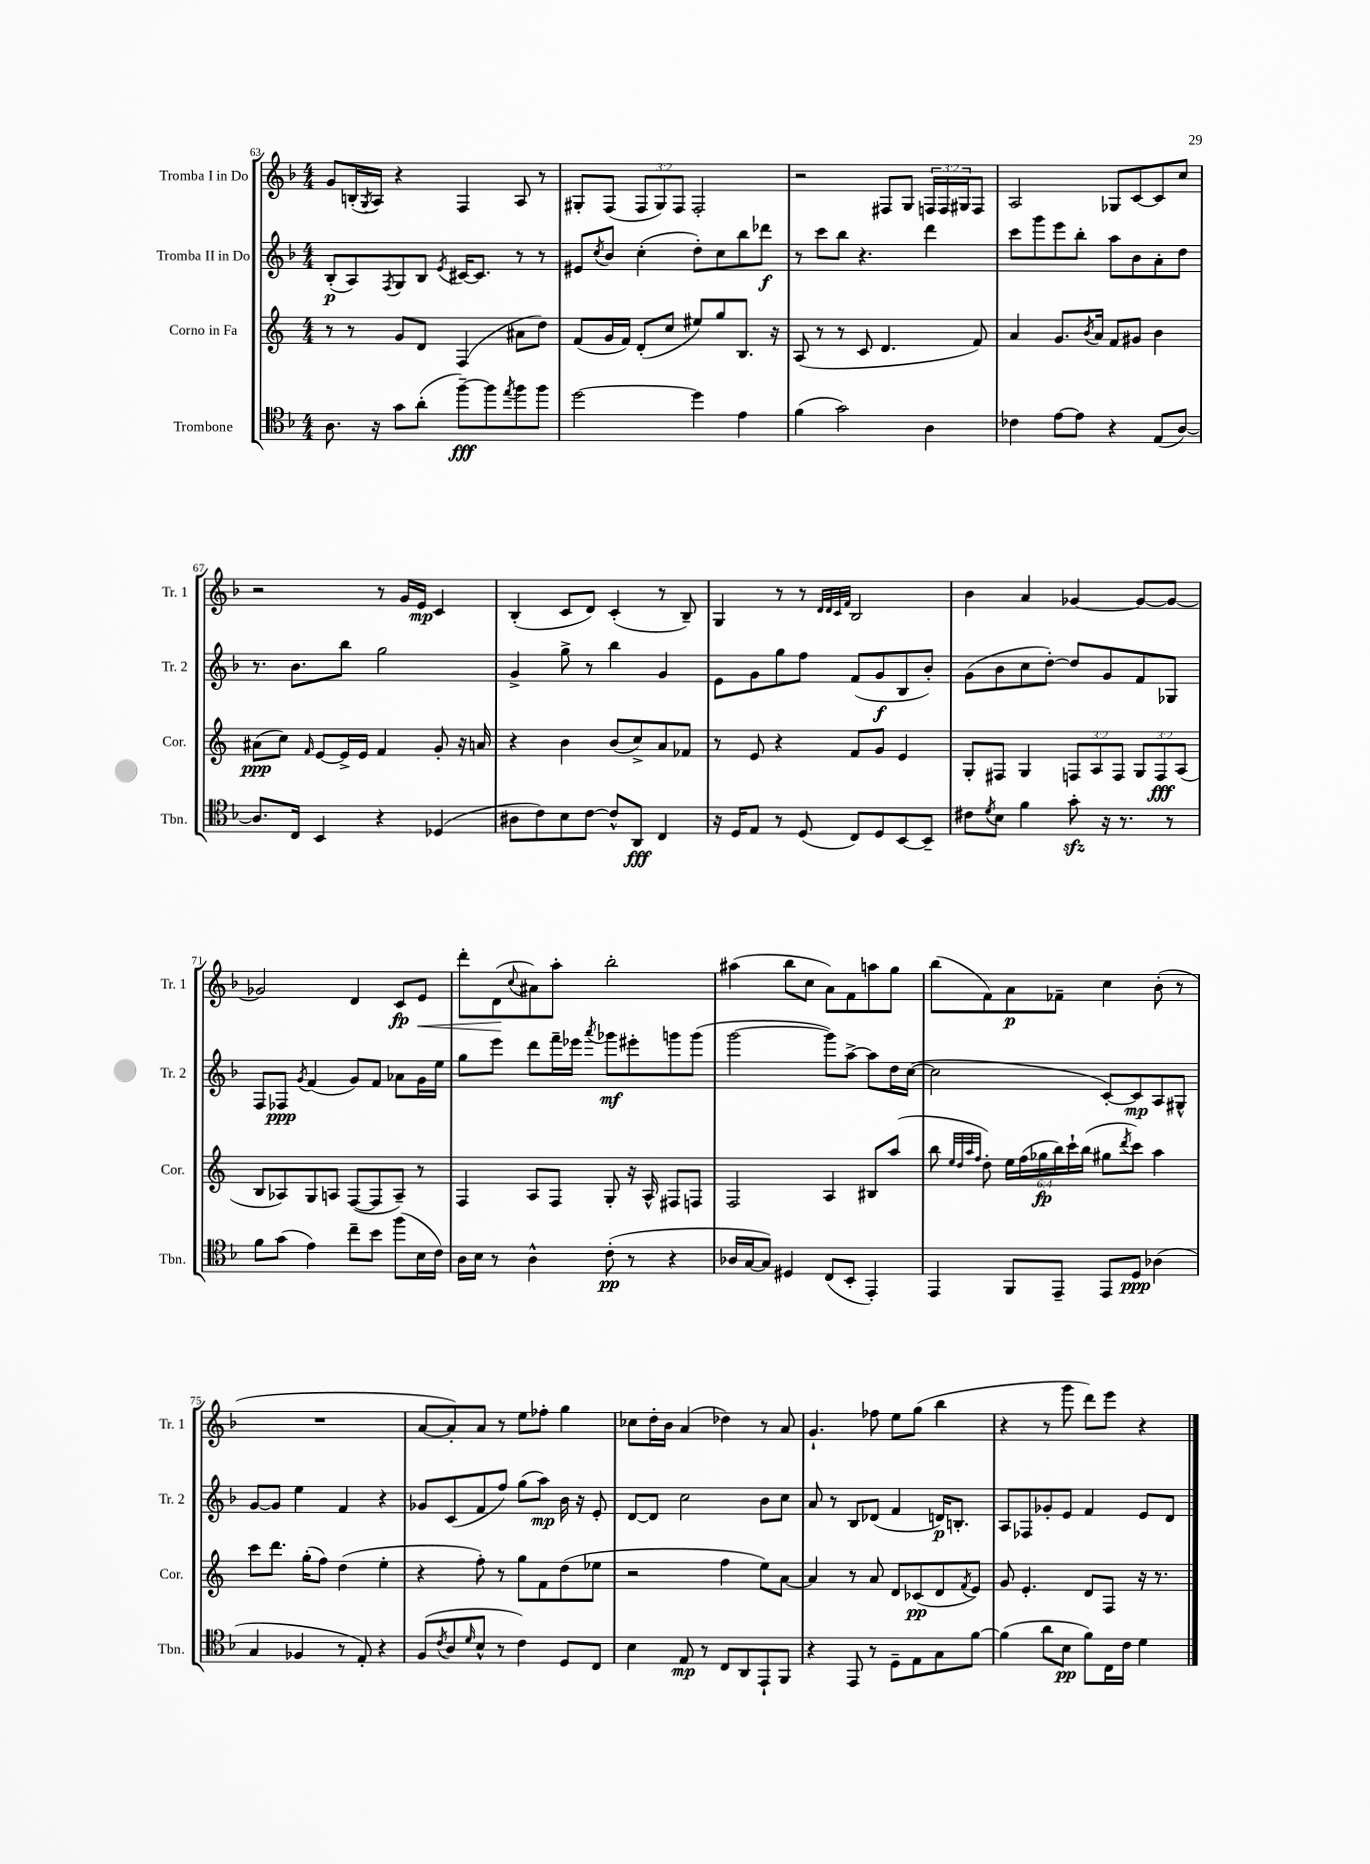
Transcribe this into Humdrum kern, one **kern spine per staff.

**kern	**dynam	**kern	**dynam	**kern	**dynam	**kern	**dynam
*part4	*part4	*part3	*part3	*part2	*part2	*part1	*part1
*staff4	*staff4	*staff3	*staff3	*staff2	*staff2	*staff1	*staff1
*I"Trombone	*	*I"Corno in Fa	*	*I"Tromba II in Do	*	*I"Tromba I in Do	*
*I'Tbn.	*	*I'Cor.	*	*I'Tr. 2	*	*I'Tr. 1	*
*clefC4	*	*clefG2	*	*clefG2	*	*clefG2	*
*k[b-]	*	*k[]	*	*k[b-]	*	*k[b-]	*
*M4/4	*	*M4/4	*	*M4/4	*	*M4/4	*
=63	=63	=63	=63	=63	=63	=63	=63
8.A\	.	8r	.	(8B-'/L	p	8g/L	.
.	.	8r	.	8A/)	.	(16Bn'/L	.
.	.	.	.	.	.	8qG/	.
16r	.	.	.	.	.	16A/JJ)	.
.	.	.	.	8qF/	.	.	.
8g\L	.	8g/L	.	8G/	.	4r	.
(8a'\J	.	8d/J	.	8B-/J	.	.	.
.	.	.	.	8qe/	.	.	.
[8ff~\L)	fff	(4F/	.	[16c#X/KL	.	4F/	.
.	.	.	.	8.c#/J]	.	.	.
8ff\]	.	.	.	.	.	.	.
8qee/	.	.	.	.	.	.	.
8ff\	.	8a#X\L	.	8r	.	8A/	.
8ff\J	.	8dd\J)	.	8r	.	8r	.
=64	=64	=64	=64	=64	=64	=64	=64
[2dd\	.	(8f/L	.	8e#X/L	.	8G#X'/L	.
.	.	.	.	8qcc/	.	.	.
.	.	16g/L	.	8b-/J	.	(8F/J	.
.	.	16f/JJ)	.	.	.	.	.
.	.	(8d'/L	.	(4cc'\	.	12F/L	.
.	.	.	.	.	.	12G#/)	.
.	.	8cc/J	.	.	.	.	.
.	.	.	.	.	.	12F/J	.
4dd\]	.	8ee#X/L)	.	8dd'\L)	.	2F'/	.
.	.	8gg/	.	8cc\	.	.	.
4e\	.	8.B/J	.	8bb-\	.	.	.
.	.	.	.	8ddd-X\J	f	.	.
.	.	16r	.	.	.	.	.
=65	=65	=65	=65	=65	=65	=65	=65
(4f\	.	(8A/	.	8r	.	2r	.
.	.	8r	.	8ccc\L	.	.	.
2g\)	.	8r	.	8bb-\J	.	.	.
.	.	8c/	.	4.r	.	.	.
.	.	4.d/	.	.	.	8F#X/L	.
.	.	.	.	.	.	8G/J	.
4A\	.	.	.	4ddd\	.	24Fn/LL	.
.	.	.	.	.	.	24F/	.
.	.	.	.	.	.	24G#X/J	.
.	.	8f/)	.	.	.	8F/J	.
=66	=66	=66	=66	=66	=66	=66	=66
4c-X\	.	4a/	.	8ccc\L	.	2A/	.
.	.	.	.	8ggg\	.	.	.
[8e\L	.	8.g/L	.	8eee\	.	.	.
8e\J]	.	.	.	8bb-'\J	.	.	.
.	.	8qb/	.	.	.	.	.
.	.	16a/Jk	.	.	.	.	.
4r	.	8f/L	.	8aa\L	.	8G-X/L	.
.	.	8g#X/J	.	8b-\	.	[8c/	.
(8E/L	.	4b\	.	8a'\	.	8c/]	.
[8A/J)	.	.	.	8dd\J	.	8cc/J	.
!!LO:LB:g=z
=67	=67	=67	=67	=67	=67	=67	=67
8.A/L]	.	(8a#X\L	ppp	8.r	.	2r	.
.	.	8cc\J)	.	.	.	.	.
16C/Jk	.	.	.	8.b-\L	.	.	.
.	.	16qqf/	.	.	.	.	.
4BB-/	.	[8e/L	.	.	.	.	.
.	.	16e^/L]	.	8bb-\J	.	.	.
.	.	16e/JJ	.	.	.	.	.
4r	.	4f/	.	2gg\	.	8r	.
.	.	.	.	.	.	16g/LL	.
.	.	.	.	.	.	16e/JJ	mp
(4D-X/	.	8g'/	.	.	.	4c/	.
.	.	16r	.	.	.	.	.
.	.	16an/	.	.	.	.	.
=68	=68	=68	=68	=68	=68	=68	=68
8A#X\L	.	4r	.	4g^/	.	(4B-'/	.
8c\)	.	.	.	.	.	.	.
8B-\	.	4b\	.	8gg^\	.	8c/L	.
[8c\J	.	.	.	8r	.	8d/J)	.
8c^^/L]	.	(8b/L	.	4bb-\	.	(4c'/	.
8AA/J	fff	8cc^/)	.	.	.	.	.
4C/	.	8a/	.	4g/	.	8r	.
.	.	8f-X/J	.	.	.	8B-~/)	.
=69	=69	=69	=69	=69	=69	=69	=69
16r	.	8r	.	8e\L	.	4G/	.
16D/KL	.	.	.	.	.	.	.
8E/J	.	8e/	.	8g\	.	.	.
8r	.	4r	.	8gg\	.	8r	.
(8D/	.	.	.	8ff\J	.	8r	.
.	.	.	.	.	.	32qqd/LLL	.
.	.	.	.	.	.	32qqd/	.
.	.	.	.	.	.	32qqc/	.
.	.	.	.	.	.	32qqf/JJJ	.
8C/L)	.	8f/L	.	(8f/L	.	2B-/	.
8D/	.	8g/J	.	8g/	f	.	.
[8BB-/	.	4e/	.	8B-/	.	.	.
8BB-~/J]	.	.	.	8b-'/J)	.	.	.
=70	=70	=70	=70	=70	=70	=70	=70
8c#X\L	.	8G'/L	.	(8g\L	.	4b-\	.
8qd/	.	.	.	.	.	.	.
8B-\J	.	8F#X/J	.	8b-\	.	.	.
4f\	.	4G/	.	8cc\	.	4a/	.
.	.	.	.	[8dd'\J)	.	.	.
8gzz'\	.	12Fn/L	.	8dd/L]	.	[4g-X/	.
.	.	12A/	.	.	.	.	.
16r	.	.	.	8g/	.	.	.
.	.	12F/J	.	.	.	.	.
8.r	.	.	.	.	.	.	.
.	.	12G/L	.	8f/	.	8g-/L_	.
.	.	12F/	fff	.	.	.	.
8r	.	.	.	8G-X/J	.	8g-/J_	.
.	.	(12A/J	.	.	.	.	.
!!LO:LB:g=z
=71	=71	=71	=71	=71	=71	=71	=71
8f\L	.	8B/L	.	8F/L	.	2g-X/]	.
(8g\J	.	8A-X/)	.	8F-X/J	ppp	.	.
.	.	.	.	8qg/	.	.	.
4e\)	.	8G/	.	(4f/	.	.	.
.	.	8An/J	.	.	.	.	.
8cc~\L	.	([8F/L	.	8g/L)	.	4d/	.
8b-\J	.	8F/]	.	8f/J	.	.	.
(8ff\L	.	8A~/J)	.	8a-X\L	.	8c/L	fp
!	!	!	!	!	!	!	!LO:HP:b
16B-\L	.	8r	.	16g\L	.	8e/J	<
16c\JJ)	.	.	.	16ee\JJ	.	.	.
=72	=72	=72	=72	=72	=72	=72	=72
16A\LL	.	4F/	.	8gg\L	.	8ddd'\L	.
16B-\JJ	.	.	.	.	.	.	.
8r	.	.	.	8eee\J	.	(8d\	.
.	.	.	.	.	.	8qqcc/	.
4A^^\	.	8A/L	.	8ddd\L	.	8a#X\)	[
.	.	8F/J	.	16fff~\L	.	8aa'\J	.
.	.	.	.	16eee-X\JJ	.	.	.
.	.	.	.	8qaaa/	.	.	.
(8c'\	pp	8G'/	.	8ggg-X\L	mf	2bb-'\	.
8r	.	16r	.	8eee#X'\	.	.	.
.	.	16A^^/	.	.	.	.	.
4r	.	8F#X/L	.	8gggn\	.	.	.
.	.	8Fn/J	.	(8ggg\J	.	.	.
=73	=73	=73	=73	=73	=73	=73	=73
16A-X/LL	.	2F/	.	[2ggg\	.	(4aa#X\	.
[16G/J	.	.	.	.	.	.	.
8G/J])	.	.	.	.	.	.	.
4D#X/	.	.	.	.	.	8bb-\L	.
.	.	.	.	.	.	8cc\J	.
(8C/L	.	4A/	.	8ggg\L])	.	8a\L)	.
8BB-'/J	.	.	.	[8aa^\J	.	8f\	.
4EE'/)	.	8B#X/L	.	8aa\L]	.	8aan\	.
.	.	(8aa/J	.	16dd\L	.	8gg\J	.
.	.	.	.	([16cc\JJ	.	.	.
=74	=74	=74	=74	=74	=74	=74	=74
4EE/	.	8bb\	.	2cc\]	.	(8bb-\L	.
.	.	32qqee/LLL	.	.	.	.	.
.	.	32qqdd/	.	.	.	.	.
.	.	32qqaa/	.	.	.	.	.
.	.	32qqff/JJJ	.	.	.	.	.
.	.	8dd'\)	.	.	.	8f\)	.
8FF/L	.	24ee\LL	.	.	.	8a\	p
.	.	(24ff\	.	.	.	.	.
.	.	24gg-X\	fp	.	.	.	.
8EE~/J	.	24bb\)	.	.	.	8f-X~\J	.
.	.	24ccc`\	.	.	.	.	.
.	.	(24bb\JJ	.	.	.	.	.
8EE/L	.	8gg#X\L	.	[8c'/L)	.	4cc\	.
.	.	8qddd/	.	.	.	.	.
8D/J	ppp	8ccc\J)	.	8c/]	mp	.	.
(4A-X\	.	4aa\	.	8A/	.	(8b-'\	.
.	.	.	.	8G#X^^/J	.	8r	.
!!LO:LB:g=z
=75	=75	=75	=75	=75	=75	=75	=75
4G/	.	8ccc\L	.	[8g/L	.	1r	.
.	.	8.ddd\J	.	8g/J]	.	.	.
4F-X/	.	.	.	4ee\	.	.	.
.	.	(16gg'\KL	.	.	.	.	.
.	.	8ff\J)	.	.	.	.	.
8r	.	(4dd\	.	4f/	.	.	.
8E'/)	.	.	.	.	.	.	.
4r	.	4ee'\	.	4r	.	.	.
=76	=76	=76	=76	=76	=76	=76	=76
(8F/L	.	4r	.	8g-X/L	.	[8a/L	.
8qc/	.	.	.	.	.	.	.
8A/	.	.	.	(8c/	.	8a'/])	.
16qqd/	.	.	.	.	.	.	.
8B-^^/J	.	8ff'\)	.	8f/	.	8a/J	.
8r	.	8r	.	8ff/J)	.	8r	.
4c\)	.	8gg\L	.	(8gg\L	.	8ee\L	.
.	.	8f\	.	8aa\J)	mp	8ff-X'\J	.
8D/L	.	(8dd\	.	16b-\	.	4gg\	.
.	.	.	.	16r	.	.	.
8C/J	.	8ee-X\J	.	8e'/	.	.	.
=77	=77	=77	=77	=77	=77	=77	=77
4B-\	.	2r	.	[8d/L	.	8cc-X\L	.
.	.	.	.	8d/J]	.	16dd'\L	.
.	.	.	.	.	.	16b-\JJ	.
8E/	mp	.	.	2cc\	.	(4a/	.
8r	.	.	.	.	.	.	.
8C/L	.	4ff\	.	.	.	4dd-X\)	.
8AA/	.	.	.	.	.	.	.
8EE`/	.	8ee\L)	.	8b-\L	.	8r	.
8FF/J	.	[8a\J	.	8cc\J	.	8a/	.
=78	=78	=78	=78	=78	=78	=78	=78
4r	.	4a/]	.	8a/	.	4.g`/	.
.	.	.	.	8r	.	.	.
8EE/	.	8r	.	8B-/L	.	.	.
8r	.	8a/	.	(8d-X/J	.	8ff-X\	.
8D~\L	.	8d/L	.	4f/	.	8ee\L	.
8E\	.	(8c-X/	pp	.	.	(8gg\J	.
8G\	.	8d/	.	16dn/KL)	p	4bb-\	.
.	.	.	.	8.Bn'/J	.	.	.
.	.	8qf/	.	.	.	.	.
[8f\J	.	8e/J)	.	.	.	.	.
=79	=79	=79	=79	=79	=79	=79	=79
(4f\]	.	8g/	.	8A/L	.	4r	.
.	.	4.e'/	.	8F-X/	.	.	.
8a\L	.	.	.	8g-X'/	.	8r	.
8B-\J	pp	.	.	8e/J	.	8ggg\	.
8f\L)	.	8d/L	.	4f/	.	8ddd\L)	.
16C\L	.	8F/J	.	.	.	8eee\J	.
16c\JJ	.	.	.	.	.	.	.
4d\	.	16r	.	8e/L	.	4r	.
.	.	8.r	.	.	.	.	.
.	.	.	.	8d/J	.	.	.
==	==	==	==	==	==	==	==
*-	*-	*-	*-	*-	*-	*-	*-
